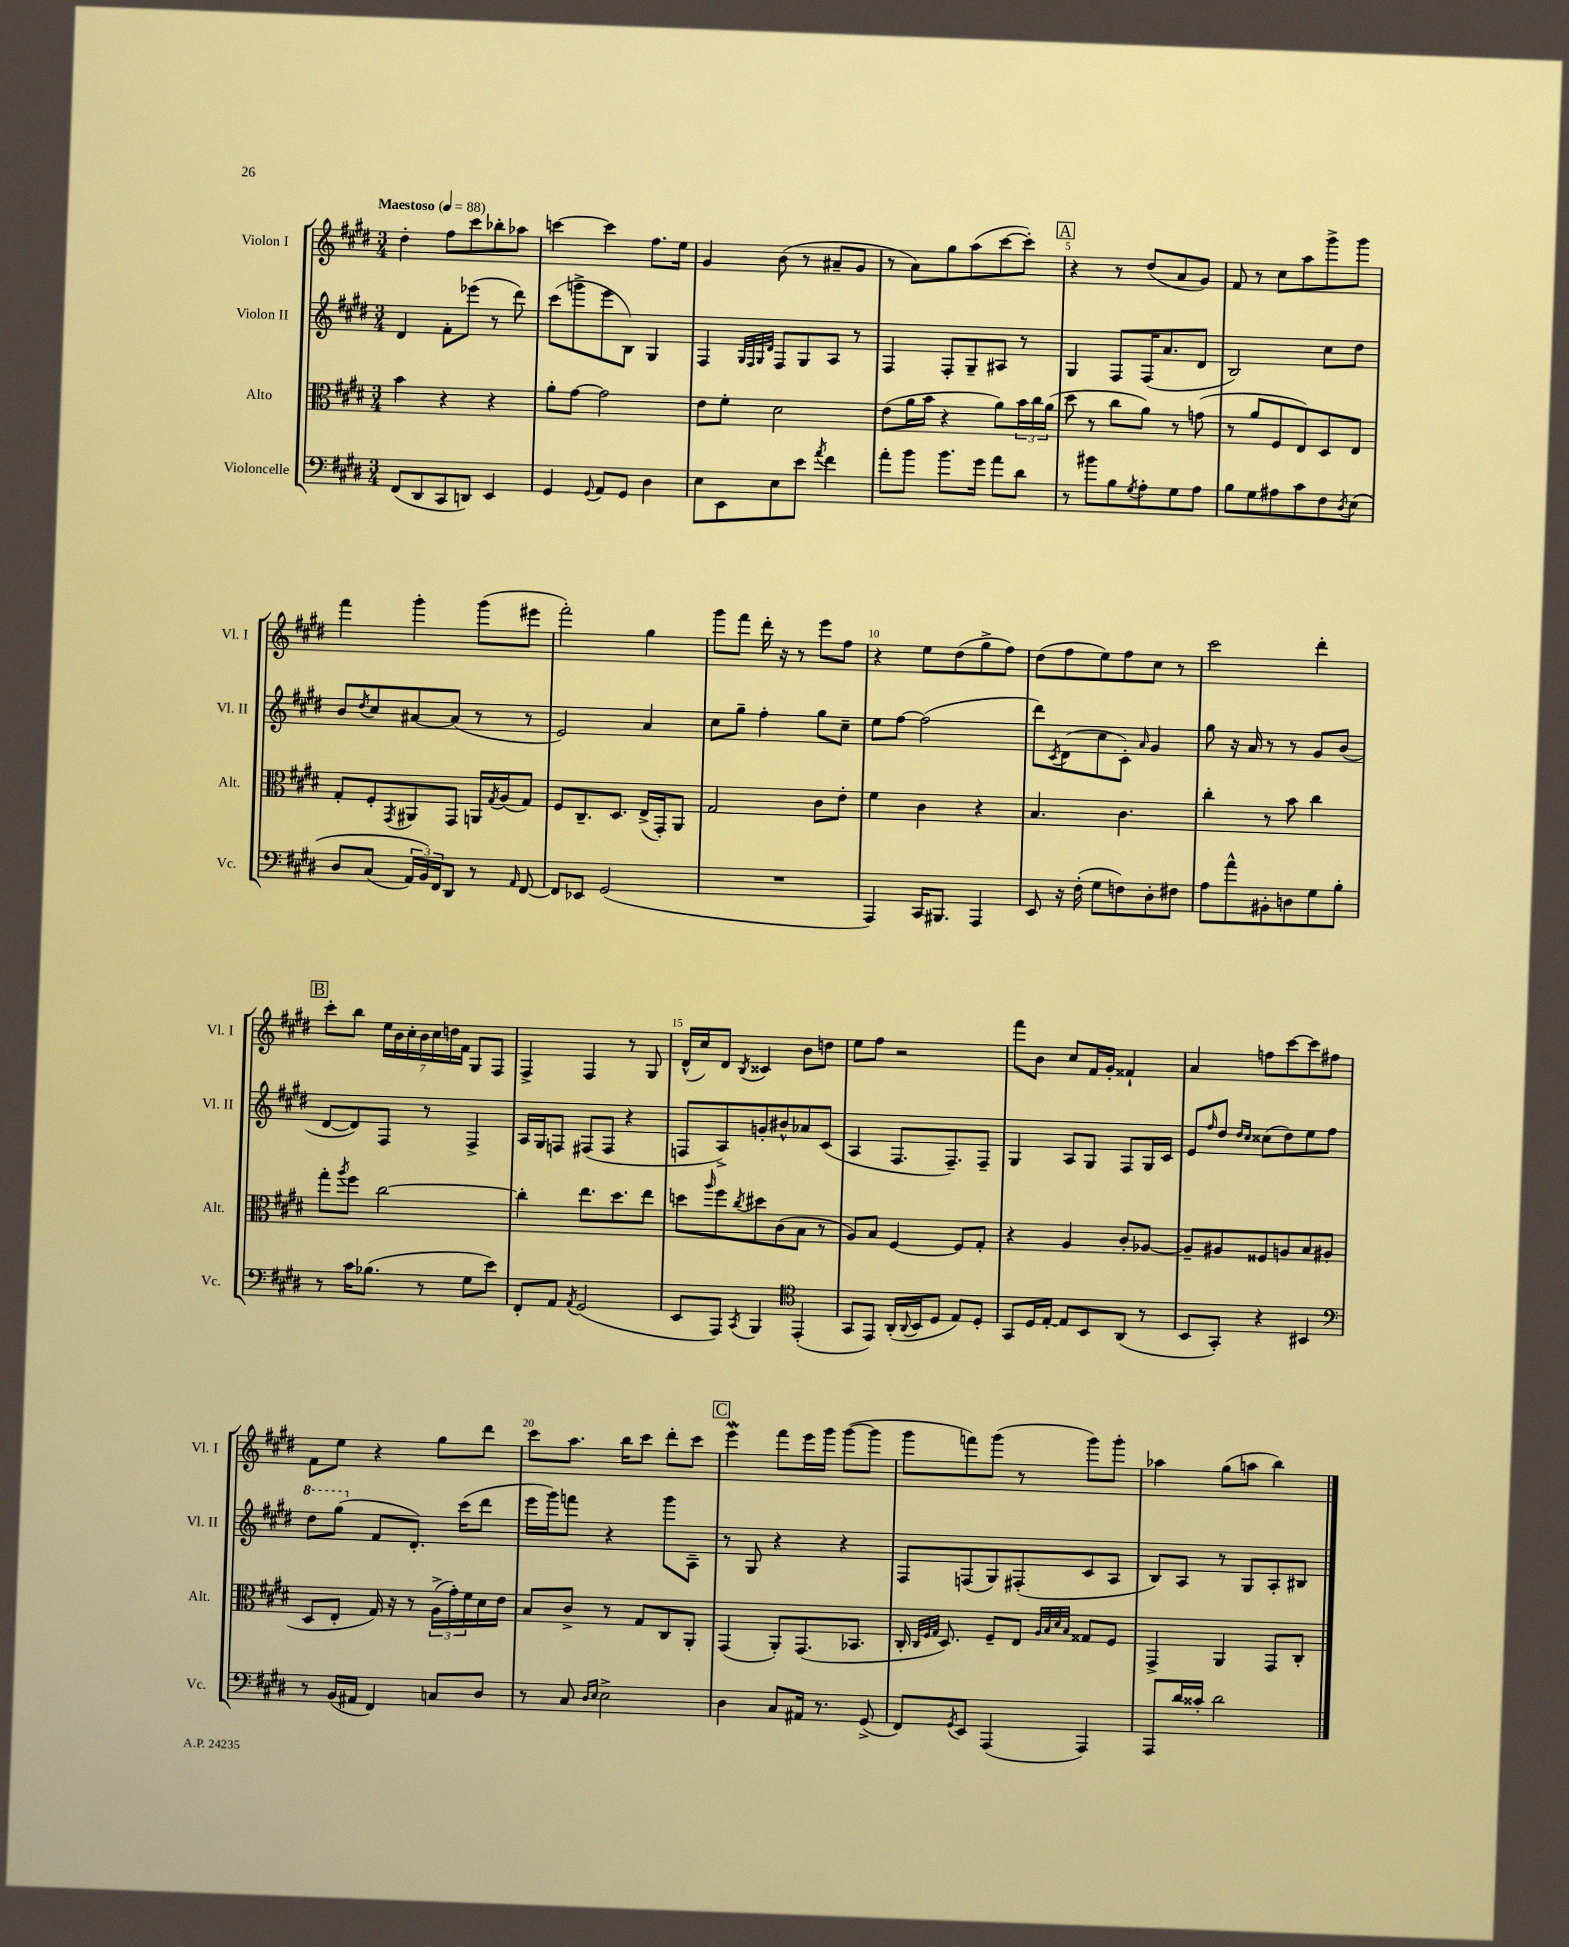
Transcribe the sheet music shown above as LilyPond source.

<<
\new StaffGroup <<
\new Staff = "s0" \with { instrumentName = "Violon I" shortInstrumentName = "Vl. I" } {
    \clef treble \key e \major \numericTimeSignature \time 3/4 \tempo "Maestoso" 4 = 88
    dis''4-. fis''8 cis'''8 bes''8-. aes''8 |
    c'''4~ c'''4 fis''8. e''16 |
    gis'4 b'8( r8 ais'8-- gis'8 |
    r8 a'8) gis''8 a''8( cis'''8~ cis'''8-.) |
    \mark \markup { \box "A" } r4 r8 dis''8( a'8 gis'8) |
    fis'8 r8 cis''8 a''8 gis'''8-> gis'''8 |
    fis'''4 gis'''4-. gis'''8( eis'''8 |
    fis'''2-.) gis''4 |
    gis'''8 fis'''8 dis'''16-. r16 r8 e'''8 fis''8 |
    r4 e''8 dis''8( gis''8-> fis''8) |
    dis''8( fis''8 e''8) fis''8 cis''8 r8 |
    cis'''2 dis'''4-. |
    \mark \markup { \box "B" } cis'''8-. b''8 \tuplet 7/4 { e''16 b'16 cis''16-. b'16 cis''16 d''16 fis'16 } gis8 fis8 |
    fis4-> fis4 r8 gis8 |
    dis'16-^( cis''16) dis'8 \acciaccatura { b8 } cisis'4 b'8 d''8 |
    e''8 fis''8 r2 |
    fis'''8 b'8 cis''8 fis'16 gis'16-. fisis'4-! |
    a'4 f''8 cis'''8~ cis'''8 fis''8 |
    fis'8 e''8 r4 gis''8 dis'''8 |
    cis'''8 a''8. b''16 cis'''8 dis'''8-. cis'''8 |
    \mark \markup { \box "C" } e'''4\mordent fis'''8 e'''16 gis'''16 gis'''8~( gis'''8 |
    gis'''8 f'''8) gis'''8( r8 gis'''8) gis'''8-. |
    aes''4 gis''8( a''8 b''4) \bar "|." |
}
\new Staff = "s1" \with { instrumentName = "Violon II" shortInstrumentName = "Vl. II" } {
    \clef treble \key e \major \numericTimeSignature \time 3/4
    dis'4 fis'8-. ees'''8( r8 dis'''8) |
    cis'''8( g'''8-> e'''8 b8) gis4 |
    fis4 \grace { gis32 fis32 gis32 dis'32 } fis8 gis8 a8 r8 |
    fis4 fis8-. gis8-- ais8 r8 |
    \mark \markup { \box "A" } gis4 fis8 fis16( a'8. dis'8 |
    b2) cis''8 dis''8 |
    b'8 \acciaccatura { dis''8 } cis''8 ais'8~ ais'8( r8 r8 |
    e'2) a'4 |
    cis''8 gis''8-- fis''4-. gis''8 cis''8-- |
    e''8 fis''8~ fis''2( |
    dis'''8) \acciaccatura { cis'8 } dis'8( cis''8 cis'8-.) \grace { a'16 } gis'4 |
    gis''8 r16 a'16 r8 r8 gis'8 b'8( |
    \mark \markup { \box "B" } dis'8~ dis'8) fis8 r8 fis4-> |
    a16 gis16 f8 fis8( fis8 r4 |
    f8 a8->) g'8-. bis'8-^ aes'8 cis'8( |
    a4 fis8. fis8.--) fis8-- |
    gis4 a8 gis8 fis8 gis16 cis'16 |
    e'8 \grace { fis''16 } dis''8 \grace { dis''16 cis''16 } cisis''8( dis''8) e''8 fis''8 |
    \ottava #1 dis'''8 gis'''8( \ottava #0 fis'8 dis'8.-.) cis'''16( dis'''8 |
    e'''16 gis'''16) f'''8 r4 gis'''8 a8-- |
    \mark \markup { \box "C" } r8 gis8 r4 r4 |
    fis8 f8( gis8) fis8-.( cis'8 a8 |
    b8) a8 r8 gis8 a8-. bis8 \bar "|." |
}
\new Staff = "s2" \with { instrumentName = "Alto" shortInstrumentName = "Alt." } {
    \clef alto \key e \major \numericTimeSignature \time 3/4
    b'4 r4 r4 |
    a'8-. gis'8~ gis'2 |
    e'8 fis'8-. dis'2 |
    e'8( a'16 b'16 r4 a'8) \tuplet 3/2 { b'16 cis''16 a'16( } |
    \mark \markup { \box "A" } dis''8 r8 cis''8 a'8) r8 g'8( |
    r8 a'8 fis8 e8) dis8 e8 |
    gis8-. fis8-. \acciaccatura { gis,8 } ais,8 gis,8 a,16 \acciaccatura { gis8 } a16( gis8) |
    fis8 cis8.-- dis8. e16->( gis,16-.) a,8 |
    gis2 cis'8 e'8-. |
    fis'4 cis'4 r4 |
    b4. cis'4. |
    cis''4-. r8 b'8 cis''4 |
    \mark \markup { \box "B" } gis''8-. \acciaccatura { a''8 } fis''8 cis''2~ |
    cis''4-. e''8. dis''8. e''8 |
    d''8 \grace { a''16 } fis''8 \acciaccatura { cis''8 } dis''8 cis'8( b8 r8 |
    a8) b8 fis4~ fis8 gis8-. |
    r4 a4 cis'8-. aes8~ |
    aes8-- ais8 fisis8 a8 b8 ais8( |
    dis8 e8-. gis16) r16 r8 \tuplet 3/2 { a16->( gis'16-.) fis'16 } dis'16 e'16 |
    b8 cis'8-> r8 gis8 cis8 a,8-. |
    \mark \markup { \box "C" } gis,4( a,8-.) gis,8.( bes,8. |
    cis16-. \grace { cis32 fis32 gis32 } dis8.) fis8-- e8 \grace { a32 b32 dis'32 b32 } gisis8 fis8 |
    gis,4-> a,4 gis,8 cis8-. \bar "|." |
}
\new Staff = "s3" \with { instrumentName = "Violoncelle" shortInstrumentName = "Vc." } {
    \clef bass \key e \major \numericTimeSignature \time 3/4
    fis,8( dis,8 cis,8 d,8) e,4 |
    gis,4 \appoggiatura { gis,8 } a,8 gis,8 dis4 |
    e8 e,8 e8 e'8 \acciaccatura { a'8 } fis'4 |
    a'8-. b'8 b'8. gis'16 a'8 dis'8 |
    \mark \markup { \box "A" } r8 bis'8 b8 \acciaccatura { gis8 } a8-. gis8 a8 |
    b8 gis8 ais8 cis'8 fis8 \acciaccatura { dis8 } e8\( |
    dis8 cis8( \tuplet 3/2 { a,16) b,16\) fis,16 } dis,8 r8 \grace { a,16 } fis,8~ |
    fis,8 ees,8 gis,2( |
    R2. |
    a,,4) cis,16 bis,,8. a,,4 |
    e,8 r16 fis16-.( gis8 f8) dis8-. fis8 |
    a8 a'8-^ bis,8-. d8 gis8 b8-. |
    \mark \markup { \box "B" } r8 cis'16 bes8.( r8 gis8 e'8) |
    fis,8-. a,8 \acciaccatura { a,8 } gis,2( |
    e,8 a,,8) \acciaccatura { cis,8 } b,,4 \clef tenor e,4-.( |
    gis,8 e,8) a,16-.( \appoggiatura { a,8 } b,16 dis8 e8) dis8-. |
    gis,8 dis16 e16~-. e8 b,8 a,8( r8 |
    b,8 gis,8-.) r4 bis,4 |
    \clef bass r8 b,16( ais,16 fis,4) c8 dis8 |
    r8 cis8 \grace { dis16 e16 } e2-> |
    \mark \markup { \box "C" } dis4 cis8 ais,16 r8. gis,8->( |
    fis,8) \acciaccatura { gis,8 } e,8 a,,4( a,,4) |
    a,,8 dis'16 cisis'16-. dis'2 \bar "|." |
}
>>
>>
\layout { \context { \Score \override BarNumber.break-visibility = ##(#f #t #t) barNumberVisibility = #(every-nth-bar-number-visible 5) } }
